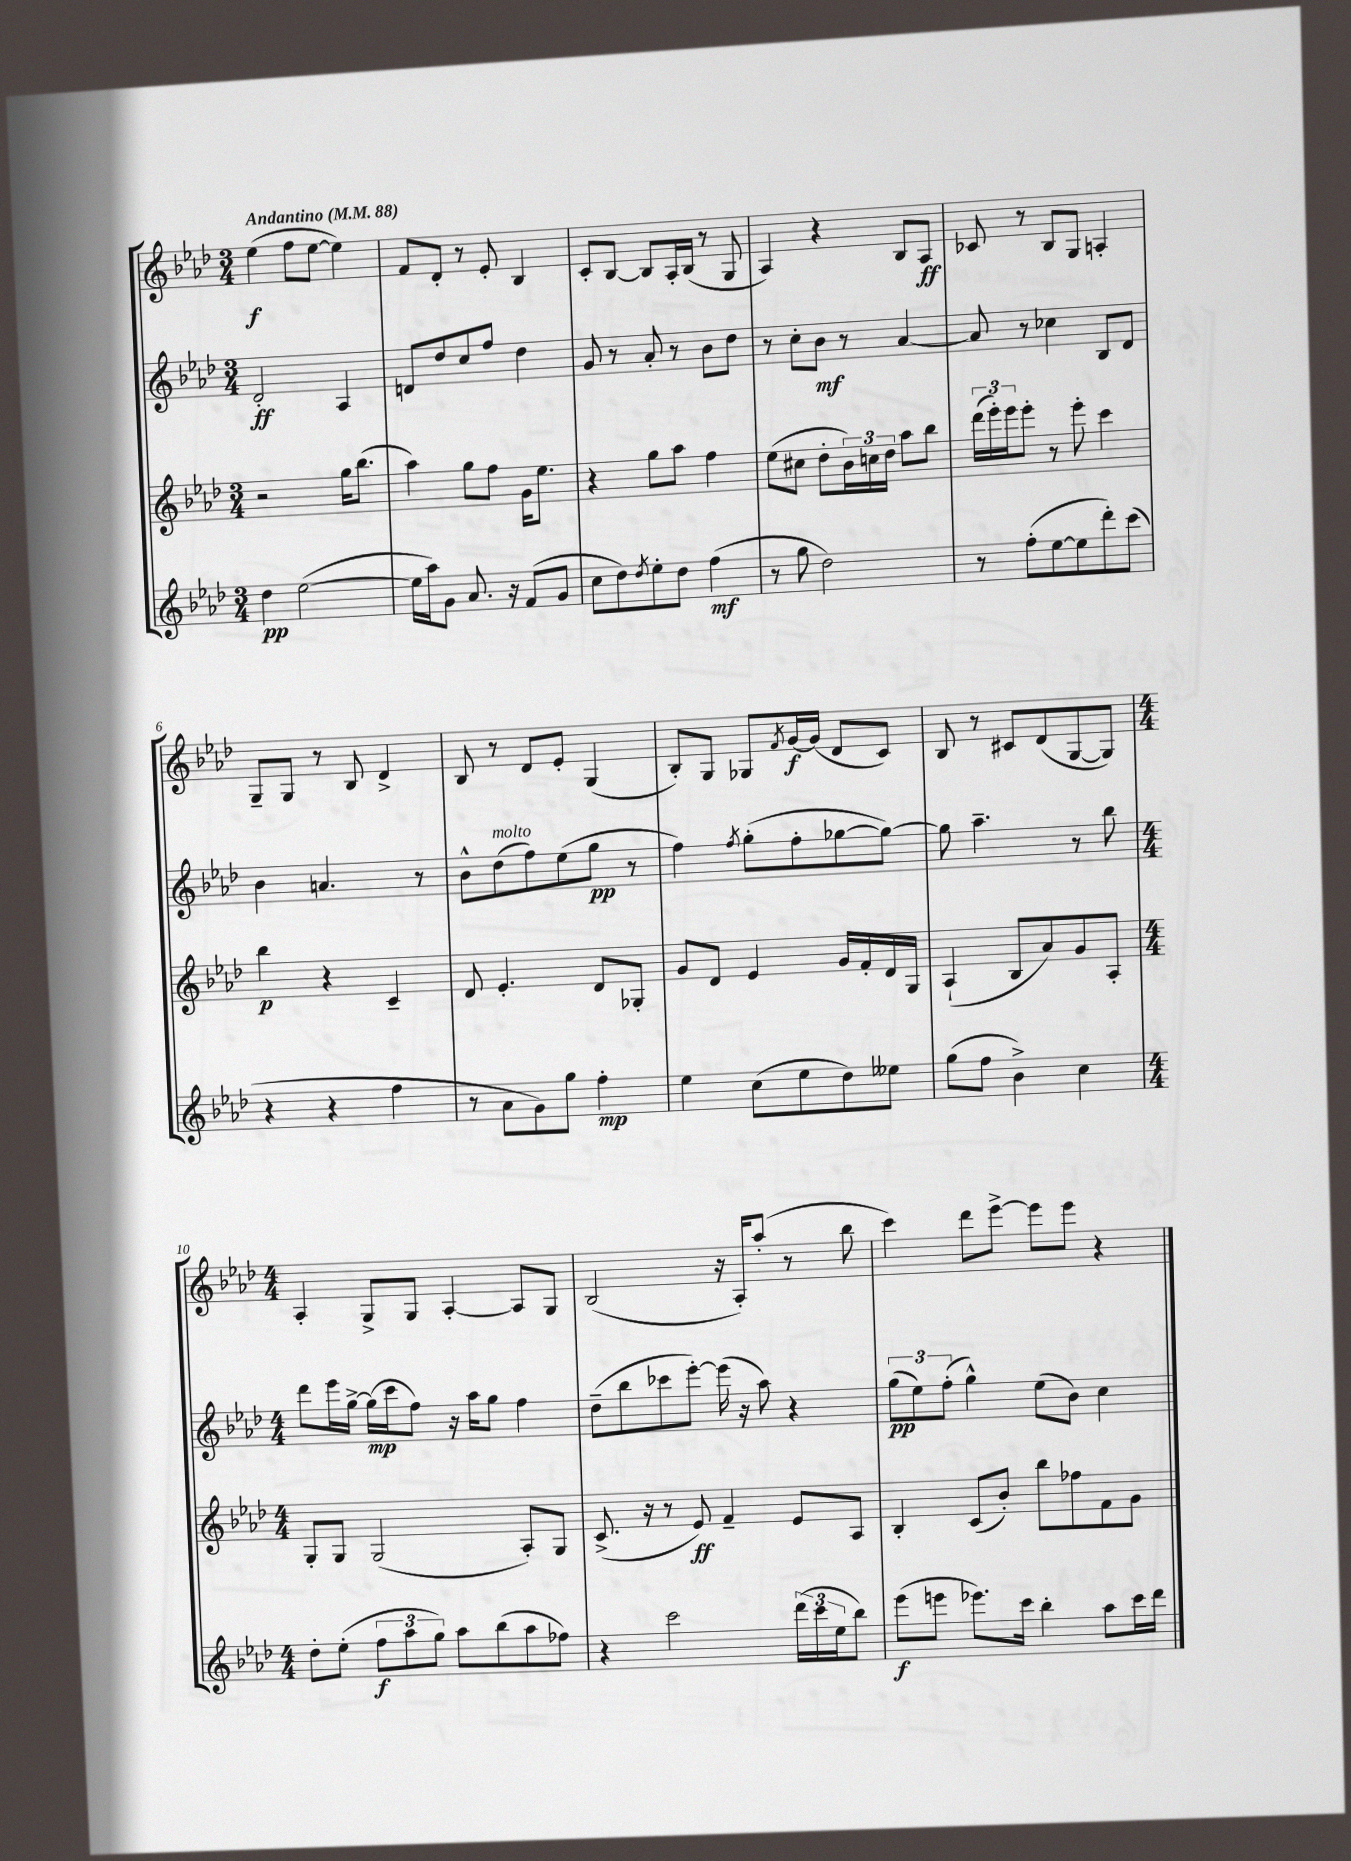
<<
\new StaffGroup <<
\new Staff = "s0" {
    \clef treble \key aes \major \numericTimeSignature \time 3/4 \tempo "Andantino" 4 = 88
    ees''4\f( f''8 ees''8~ ees''4) |
    f'8 des'8-. r8 ees'8-. bes4 |
    c'8-. bes8~ bes8 aes16-. bes16( r8 g8 |
    aes4) r4 bes8 aes8\ff |
    ces'8 r8 bes8 g8 a4-. |
    g8-- g8 r8 bes8 des'4-> |
    bes8 r8 des'8 ees'8-. g4( |
    bes8-.) g8 ges8 \acciaccatura { f'8 } g'16~\f g'16( des'8 c'8) |
    bes8 r8 cis'8 des'8( g8~ g8) |
    \numericTimeSignature \time 4/4 aes4-. g8-> g8 aes4~-. aes8 g8 |
    bes2( r16 aes16-.) aes''8-.( r8 bes''8 |
    c'''4) des'''8 ees'''8~-> ees'''8 ees'''8 r4 \bar "|." |
}
\new Staff = "s1" {
    \clef treble \key aes \major \numericTimeSignature \time 3/4
    des'2-.\ff aes4 |
    d'8 des''8 c''8 f''8 des''4 |
    g'8 r8 aes'8-. r8 bes'8 des''8 |
    r8 c''8-. bes'8\mf r8 aes'4~ |
    aes'8 r8 ces''4 bes8 des'8 |
    bes'4 a'4. r8 |
    bes'8-^ des''8^\markup { \italic "molto" }( f''8) ees''8( g''8\pp r8 |
    f''4) \acciaccatura { f''8 } g''8-.( f''8-. ges''8~ ges''8~) |
    ges''8 aes''4.-- r8 bes''8 |
    \numericTimeSignature \time 4/4 des'''8 ees'''16 g''16~-> g''16\mp( c'''16 f''8) r16 aes''16 g''8 f''4 |
    des''8--( bes''8 ces'''8 ees'''8~-.) ees'''16( r16 aes''8) r4 |
    \tuplet 3/2 { g''8\pp( ees''8) f''8-.( } g''4-^) ees''8( bes'8) c''4 \bar "|." |
}
\new Staff = "s2" {
    \clef treble \key aes \major \numericTimeSignature \time 3/4
    r2 g''16 bes''8.( |
    aes''4) g''8 f''8 g'16 ees''8. |
    r4 g''8 aes''8 f''4 |
    ees''8( cis''8 des''8-. \tuplet 3/2 { bes'16) c''16 des''16 } aes''8 bes''8 |
    \tuplet 3/2 { des'''16( ees'''16-.) ees'''16 } ees'''8-. r8 ees'''8-. c'''4 |
    bes''4\p r4 c'4-- |
    des'8 ees'4.-. des'8 ges8-. |
    g'8 des'8 ees'4 g'16 f'16-. des'16 g16 |
    aes4-!( bes8 aes'8) g'8 aes8-. |
    \numericTimeSignature \time 4/4 g8-. g8 g2( aes8-.) g8 |
    c'8.->( r16 r8 ees'8\ff) f'4-- ees'8 aes8 |
    bes4-. c'8( bes'8-.) bes''8 fes''8 f'8 g'8 \bar "|." |
}
\new Staff = "s3" {
    \clef treble \key aes \major \numericTimeSignature \time 3/4
    des''4\pp ees''2~( |
    ees''16 aes''16) g'8 aes'8. r16 f'8( g'8 |
    c''8 des''8) \acciaccatura { des''8 } ees''8-. des''8 f''4\mf( |
    r8 g''8 des''2) |
    r8 f''8-.( ees''8~ ees''8 des'''8-.) c'''8( |
    r4 r4 f''4 |
    r8 aes'8 g'8) g''8 f''4-.\mp |
    ees''4 c''8( ees''8 des''8) eeses''8 |
    g''8( f''8 bes'4->) c''4 |
    \numericTimeSignature \time 4/4 des''8-. ees''8-.( \tuplet 3/2 { f''8\f aes''8 g''8) } aes''8 bes''8( aes''8 fes''8) |
    r4 c'''2 \tuplet 3/2 { des'''16( c'''16 ees''16 } bes''8) |
    ees'''8\f( e'''8 ees'''8.) c'''16 bes''4-. aes''8 c'''16 des'''16 \bar "|." |
}
>>
>>
